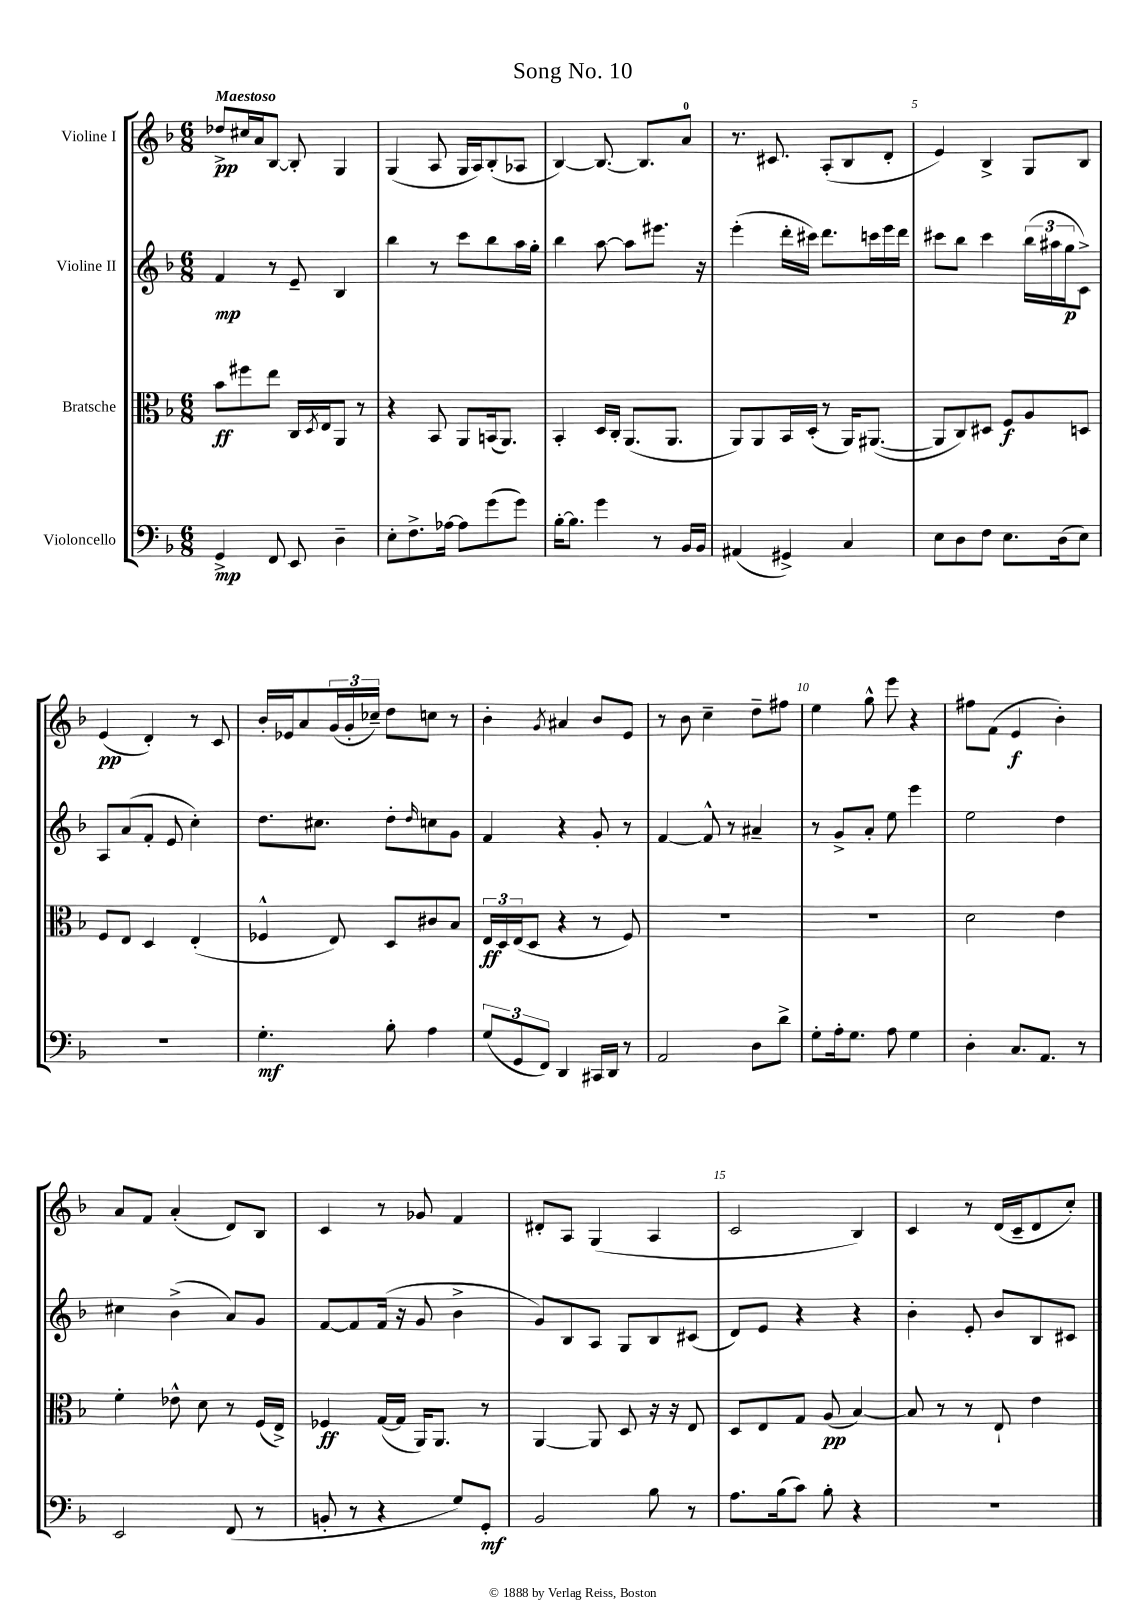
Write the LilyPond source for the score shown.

\header { title = "Song No. 10" }
<<
\new StaffGroup <<
\new Staff = "s0" \with { instrumentName = "Violine I" } {
    \clef treble \key f \major \numericTimeSignature \time 6/8 \tempo "Maestoso"
    des''8->\pp cis''16 a'16 bes8~ bes8-. g4 |
    g4( a8 g16 a16) bes8-.( aes8 |
    bes4~) bes8.~ bes8. a'8-0 |
    r8. cis'8. a8-.( bes8 d'8-. |
    e'4) bes4-> g8 bes8 |
    e'4\pp( d'4-.) r8 c'8 |
    bes'16-. ees'16 a'8 \tuplet 3/2 { g'16( g'16-. ces''16--) } d''8 c''8 r8 |
    bes'4-. \acciaccatura { g'8 } ais'4 bes'8 e'8 |
    r8 bes'8 c''4-- d''8-- fis''8 |
    e''4 g''8-^ e'''8 r4 |
    fis''8 f'8( e'4\f bes'4-.) |
    a'8 f'8 a'4-.( d'8) bes8 |
    c'4 r8 ges'8 f'4 |
    dis'8-. a8 g4( a4 |
    c'2 bes4) |
    c'4 r8 d'16( c'16-- d'8 c''8-.) \bar "|." |
}
\new Staff = "s1" \with { instrumentName = "Violine II" } {
    \clef treble \key f \major \numericTimeSignature \time 6/8
    f'4\mp r8 e'8-- bes4 |
    bes''4 r8 c'''8 bes''8 a''16 g''16-. |
    bes''4 a''8~ a''8 eis'''8. r16 |
    e'''4-.( d'''16-. cis'''16) d'''8. c'''16 e'''16 d'''16 |
    cis'''8 bes''8 cis'''4 \tuplet 3/2 { bes''16( ais''16 g''16\p } c'8->) |
    a8 a'8( f'8-. e'8 c''4-.) |
    d''8. cis''8. d''8-. \grace { d''16 } c''8 g'8 |
    f'4 r4 g'8-. r8 |
    f'4~ f'8-^ r8 ais'4-- |
    r8 g'8-> a'8-. e''8 e'''4 |
    e''2 d''4 |
    cis''4 bes'4->( a'8) g'8 |
    f'8~ f'8 f'16( r16 g'8 bes'4-> |
    g'8) bes8 a8 g8 bes8 cis'8( |
    d'8) e'8 r4 r4 |
    bes'4-. e'8-. bes'8 bes8 cis'8 \bar "|." |
}
\new Staff = "s2" \with { instrumentName = "Bratsche" } {
    \clef alto \key f \major \numericTimeSignature \time 6/8
    bes'8\ff fis''8 e''8 c16 \acciaccatura { d8 } e16 a,8 r8 |
    r4 bes,8 a,8 b,16( a,8.) |
    bes,4-. d16 c16-. a,8.( a,8. |
    a,8) a,8 bes,16 d16-.( r8 a,16) ais,8.~( |
    ais,8 c8) dis8 f8\f a8 d8 |
    f8 e8 d4 e4-.( |
    fes4-^ e8) d8 cis'8 bes8 |
    \tuplet 3/2 { e16\ff d16 e16( } d8 r4 r8 f8) |
    R2. |
    R2. |
    d'2 e'4 |
    f'4-. ees'8-^ d'8 r8 f16( e16->) |
    fes4\ff g16~( g16 a,16) a,8. r8 |
    a,4~ a,8 d8 r16 r16 e8 |
    d8 e8 g8 a8\pp( bes4~) |
    bes8 r8 r8 e8-! e'4 \bar "|." |
}
\new Staff = "s3" \with { instrumentName = "Violoncello" } {
    \clef bass \key f \major \numericTimeSignature \time 6/8
    g,4->\mp f,8 e,8 d4-- |
    e8-. f8.-> aes16~ aes8 g'8( g'8) |
    bes16~-. bes8. g'4 r8 bes,16 bes,16 |
    ais,4( gis,4->) c4 |
    e8 d8 f8 e8. d16( e8) |
    R2. |
    g4.-.\mf bes8-. a4 |
    \tuplet 3/2 { g8( g,8 f,8) } d,4 cis,16 d,16 r8 |
    a,2 d8 d'8-> |
    g8-. a16-. g8. a8 g4 |
    d4-. c8. a,8. r8 |
    e,2 f,8( r8 |
    b,8-. r8 r4 g8) g,8-.\mf |
    bes,2 bes8 r8 |
    a8. bes16( c'8) bes8-. r4 |
    R2. \bar "|." |
}
>>
>>
\layout { \context { \Score \override BarNumber.break-visibility = ##(#f #t #t) barNumberVisibility = #(every-nth-bar-number-visible 5) } }
